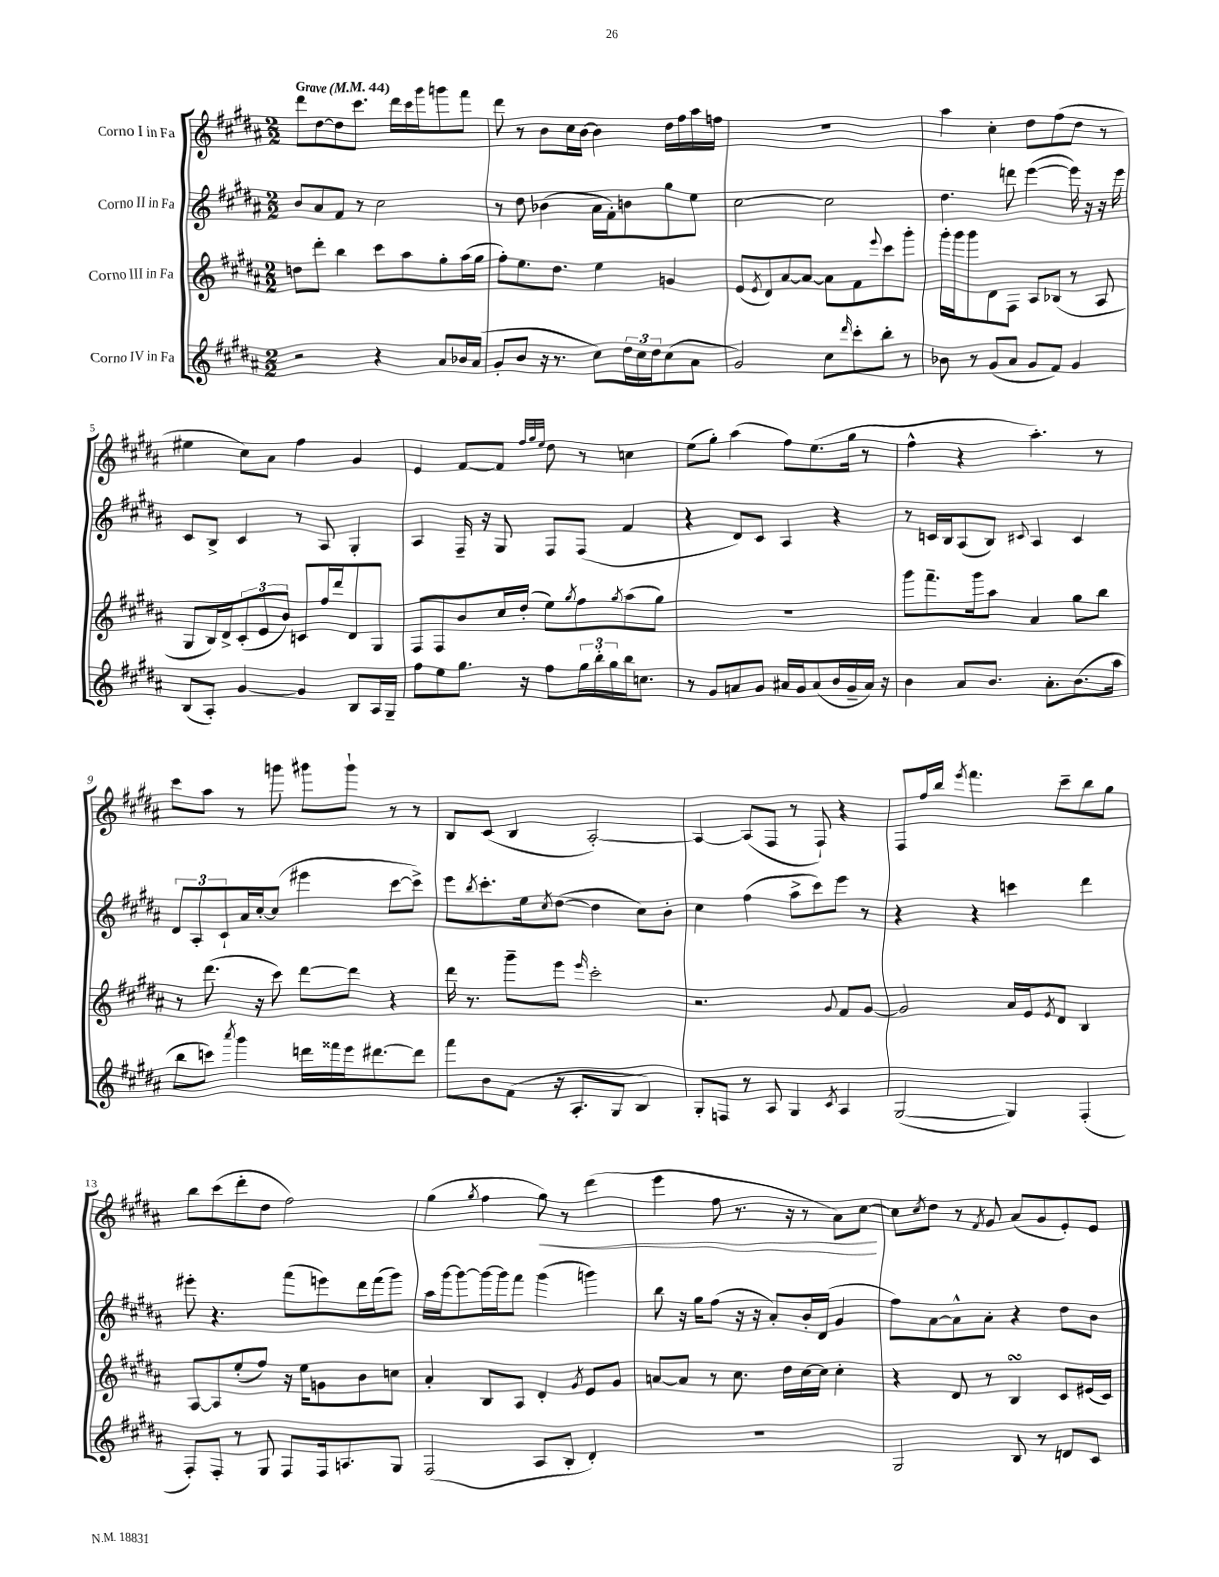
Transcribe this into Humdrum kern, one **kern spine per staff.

**kern	**kern	**kern	**kern	**dynam
*part4	*part3	*part2	*part1	*part1
*staff4	*staff3	*staff2	*staff1	*staff1
*I"Corno IV in Fa	*I"Corno III in Fa	*I"Corno II in Fa	*I"Corno I in Fa	*
*clefG2	*clefG2	*clefG2	*clefG2	*
*k[f#c#g#d#a#]	*k[f#c#g#d#a#]	*k[f#c#g#d#a#]	*k[f#c#g#d#a#]	*
*M2/2	*M2/2	*M2/2	*M2/2	*
*MM44	*MM44	*MM44	*MM44	*
=1	=1	=1	=1	=1
!	!	!	!LO:TX:a:B:t=Grave	!
2r	8ddn\L	8b/L	8ddd#\L	.
.	8ddd#'\J	8a#/	[8dd#\	.
.	4bb\	8f#/J	8dd#\]	.
.	.	8r	8.ccc#\J	.
4r	8ccc#\L	2cc#\	.	.
.	.	.	16ddd#\LL	.
.	8aa#\	.	16ccc#\	.
.	.	.	16ggg#\J	.
8a#/L	8gg#'\	.	8gggn\	.
16b-X/L	(16aa#\L	.	8fff#\J	.
(16a#/JJ	16gg#\JJ	.	.	.
=2	=2	=2	=2	=2
8g#'/L	8ff#'\L)	8r	8ddd#\	.
8b/J	8.ee\	8dd#\	8r	.
16r	.	(4b-X\	8b\L	.
8.r	8.dd#\J	.	.	.
.	.	.	16cc#\L	.
.	.	.	[16b\JJ	.
8cc#\L)	4ee\	16a#\LL	4b\]	.
.	.	16f#'\J)	.	.
24dd#\L	.	8bn\	.	.
24cc#\	.	.	.	.
24dd#\J	.	.	.	.
(8cc#\	4gn/	8gg#\	16dd#\LL	.
.	.	.	16ff#\	.
8a#\J	.	8ee\J	16aa#\	.
.	.	.	16ffn\JJ	.
=3	=3	=3	=3	=3
2g#/)	(8e/L	[2cc#\	1r	.
.	8qe/	.	.	.
.	8d#/)	.	.	.
.	[8a#/	.	.	.
.	8a#/J_	.	.	.
8cc#\L	8a#\L]	2cc#\]	.	.
16qqddd#/	.	.	.	.
8ccc#'\	8f#\	.	.	.
.	8qqeee/	.	.	.
8bb'\J	8ccc#\	.	.	.
8r	8ggg#'\J	.	.	.
=4	=4	=4	=4	=4
8b-X\	16ggg#'\LL	4.dd#\	4aa#\	.
.	16ggg#\J	.	.	.
8r	8ggg#\	.	.	.
(8g#/L	8d#\	.	4cc#'\	.
8a#/J	8F#\J	8dddn\	.	.
8g#/L	8A#/L	([4eee\	8dd#\L	.
8f#/J)	(8B-X/J	.	(8ff#\	.
4g#/	8r	16eee\])	8dd#\J	.
.	.	16r	.	.
.	8A#/	16r	8r	.
.	.	16eee\	.	.
!!LO:LB:g=z
=5	=5	=5	=5	=5
(8B/L	8G#/L	8c#/L	4ee#X\	.
8A#'/J)	16B/L)	8B^/J	.	.
.	16d#^/J	.	.	.
[4g#/	(12c#'/	4c#/	8cc#\L)	.
.	12e/	.	.	.
.	.	.	8a#\J	.
.	12b/J)	.	.	.
4g#/]	8cn/L	8r	4ff#\	.
.	16ff#/L	8A#/	.	.
.	16ddd#/J	.	.	.
8B/L	8d#/	4G#'/	4g#/	.
16A#/L	8G#/J	.	.	.
16G#~/JJ	.	.	.	.
=6	=6	=6	=6	=6
8ff#\L	8F#/L	4A#/	4e/	.
8ee\	8F#/	.	.	.
8.gg#\J	8b/	16F#~/	[8f#/L	.
.	.	16r	.	.
.	16cc#/L	8G#/	8f#/J]	.
16r	(16dd#'/JJ	.	.	.
.	.	.	32qqff#/LLL	.
.	.	.	32qqgg#/	.
.	.	.	32qqee/JJJ	.
8ff#\L	8ee\L)	8F#/L	8dd#\	.
.	8qgg#/	.	.	.
24gg#\L	8ff#\	(8F#/J	8r	.
24bb'\	.	.	.	.
24gg#\	.	.	.	.
.	8qgg#/	.	.	.
16bb\J	(8aa#\	4f#/	4ccn\	.
8.ccn\J	.	.	.	.
.	8gg#\J)	.	.	.
=7	=7	=7	=7	=7
8r	1r	4r	(8ee\L	.
8g#/L	.	.	8gg#'\J)	.
8an/	.	8d#/L)	(4aa#\	.
8g#/J	.	8c#/J	.	.
16a#X/LL	.	4A#/	8ff#\L)	.
16g#/J	.	.	.	.
(8a#/	.	.	(8.ee\	.
16b/L	.	4r	.	.
16g#~/	.	.	16gg#\Jk	.
16a#/JJ)	.	.	8r	.
16r	.	.	.	.
=8	=8	=8	=8	=8
4b\	8ggg#\L	8r	4ff#^^\	.
.	8.fff#~\	16cn/LL	.	.
.	.	16B/J	.	.
8a#/L	.	(8A#/	4r	.
.	16ggg#\k	.	.	.
8.b/J	8aa#\J	8B/J)	.	.
.	.	8qqc#X/	.	.
.	4a#/	4A#/	4.aa#'\)	.
8.a#'\L	.	.	.	.
(8.b\	8gg#\L	4c#/	.	.
.	8bb\J	.	8r	.
16aa#\Jk	.	.	.	.
!!LO:LB:g=z
=9	=9	=9	=9	=9
8bb\L	8r	12d#/L	8ccc#\L	.
.	.	12A#'/	.	.
8cccn\J)	(8.ddd#\	.	8aa#\J	.
.	.	12c#`/	.	.
8qaaa#/	.	.	.	.
4ggg#\	.	16a#/L	8r	.
.	16r	[16cc#'/J	.	.
.	8ccc#\)	(8cc#/J]	8gggn\	.
16dddn\LL	[8ddd#\L	4eee#X\	8ggg#X\L	.
16fff##X\	.	.	.	.
16eee\J	8ddd#\J]	.	8ggg#`\J	.
[8.ddd#X\	.	.	.	.
.	4r	[8ccc#\L	8r	.
8ddd#\J]	.	8ccc#^\J])	8r	.
=10	=10	=10	=10	=10
8fff#\L	16ddd#\	8eee\L	8B/L	.
.	8.r	.	.	.
.	.	8qbb/	.	.
8b\	.	8.ccc#'\	(8c#/J	.
(8f#\J	8ggg#~\L	.	4B/	.
.	.	16ee\k	.	.
.	.	8qcc#/	.	.
16r	8eee\J	([8dd#\J	.	.
8.A#'/L	.	.	.	.
.	16qqeee/	.	.	.
.	2ccc#'\	4dd#\]	[2A#'/)	.
8G#/J	.	.	.	.
4B/)	.	8cc#\L)	.	.
.	.	8b'\J	.	.
=11	=11	=11	=11	=11
8G#'/L	2.r	4cc#\	4A#/_	.
8Fn/J	.	.	.	.
8r	.	(4ff#\	(8A#/L]	.
8A#/	.	.	8F#/J	.
4G#/	.	8aa#^\L	8r	.
.	.	8ccc#\)	8F#`/)	.
8qc#/	8qqg#/	.	.	.
4A#/	8f#/L	8eee\J	4r	.
.	[8g#/J	8r	.	.
=12	=12	=12	=12	=12
([2G#/	2g#/]	4r	8F#/L	.
.	.	.	16ff#/L	.
.	.	.	16bb/JJ	.
.	.	.	8qeee/	.
.	.	4r	4.fff#\	.
4G#/])	16a#/LL	4cccn\	.	.
.	16e/J	.	.	.
.	8qe/	.	.	.
.	8d#/J	.	8ccc#~\L	.
(4F#'/	4B/	4ddd#\	8bb\	.
.	.	.	8gg#\J	.
!!LO:LB:g=z
=13	=13	=13	=13	=13
8F#'/L)	[8A#/L	8eee#X'\	8bb\L	.
8F#'/J	8A#/]	4.r	(8ccc#\	.
8r	(8ee'/	.	8ddd#'\	.
8G#/	8ff#/J)	.	8dd#\J	.
8F#/L	16r	(8fff#\L	2ff#\)	.
.	16ee\KL	.	.	.
16F#/k	8gn\	8eeen\)	.	.
8.An/	.	.	.	.
.	8b\	16ddd#\L	.	.
.	.	(16fff#\J	.	.
8G#/J	8ccn\J	8ggg#\J)	.	.
=14	=14	=14	=14	=14
(2F#/	4a#'/	16aa#\LL	(4gg#\	.
.	.	[16ggg#\J	.	.
.	.	8ggg#\_	.	.
.	.	.	8qgg#/	.
.	8B/L	16ggg#\L_	4ff#\	.
.	.	16ggg#\J]	.	.
.	8A#/J	8fff#\J	.	.
!	!	!	!	!LO:HP:b
8A#/L	4d#'/	(4ggg#\	8gg#\)	<
8B'/J	.	.	8r	.
.	8qg#/	.	.	.
4d#'/)	8e/L	4gggn\)	(4ddd#\	.
.	8g#/J	.	.	.
=15	=15	=15	=15	=15
1r	[8an/L	8bb\	4eee\	.
.	8a/J]	16r	.	.
.	.	16gg#\KL	.	.
.	8r	(8ff#\J	8ff#\	.
.	8.cc#\	16r	8.r	.
.	.	16r	.	.
.	.	8a#'/L)	.	.
.	16dd#\LL	.	16r	.
.	[16cc#\	16b'/L	8r	.
.	16cc#\JJ]	(16d#/JJ	.	.
.	4cc#'\	4g#/	8a#\L)	.
.	.	.	[8cc#\J	.
.	.	.	.	[
=16	=16	=16	=16	=16
2G#/	4r	8ff#\L)	8cc#\L]	.
.	.	.	8qcc#/	.
.	.	[8a#\	8dd#\J	.
.	8d#/	8a#^^\]	8r	.
.	.	.	8qf#/	.
.	8r	8a#'\J	8g#/	.
8B/	4BsSSs/	4r	(8a#/L	.
8r	.	.	8g#/	.
8dn/L	8c#/L	8dd#\L	8e'/)	.
8c#/J	(16e#X/L	8b\J	8e/J	.
.	16c#/JJ)	.	.	.
==	==	==	==	==
*-	*-	*-	*-	*-
